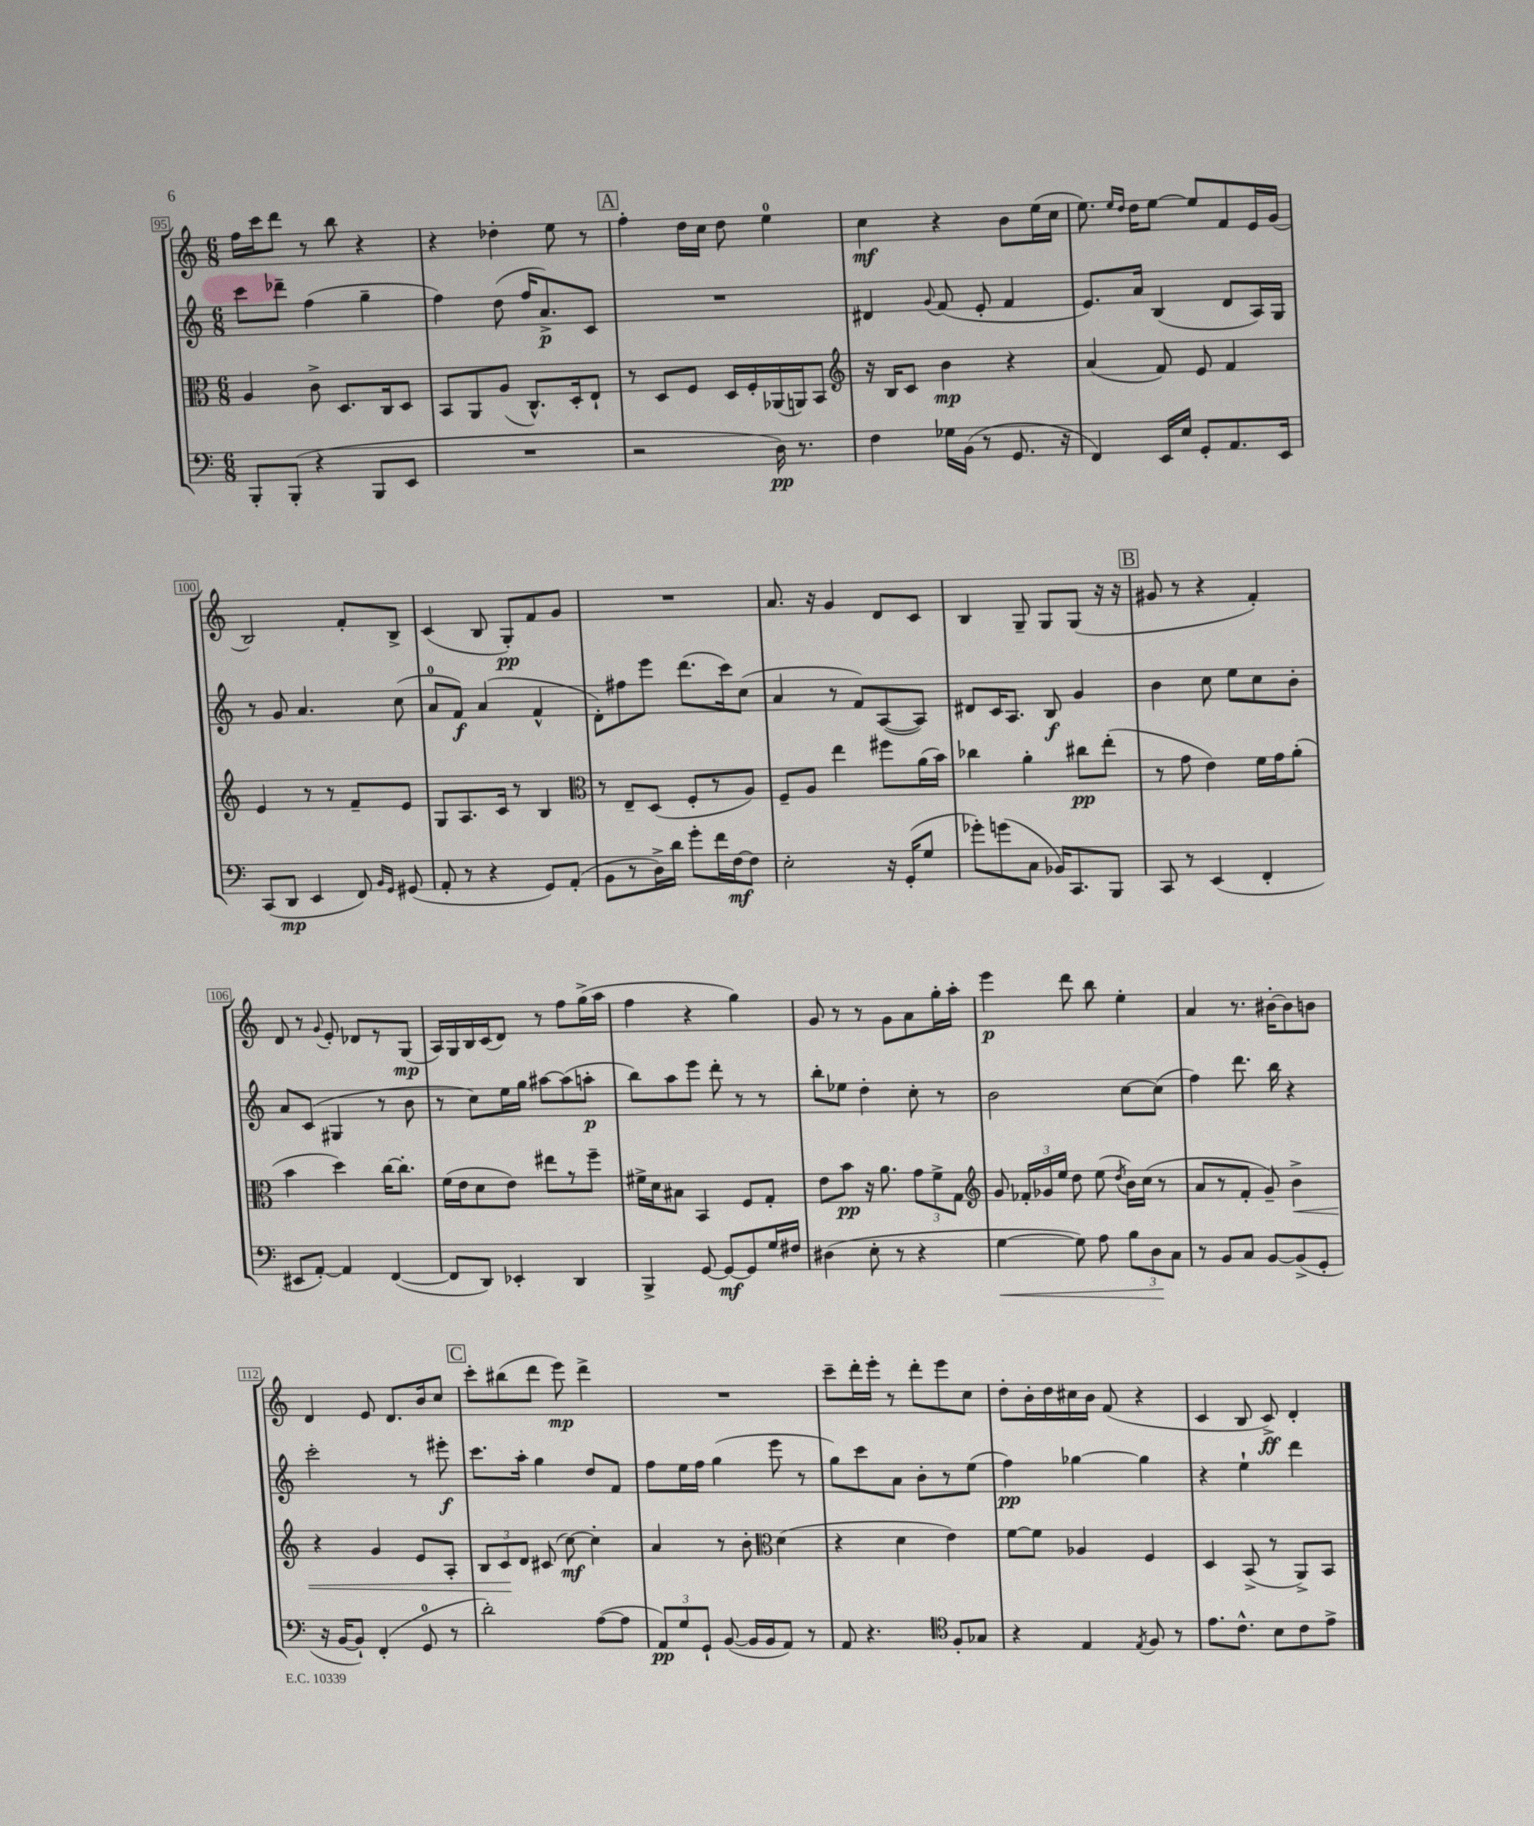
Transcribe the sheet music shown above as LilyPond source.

<<
\new StaffGroup <<
\new Staff = "s0" {
    \clef treble \key c \major \numericTimeSignature \time 6/8
    \autoBeamOff f''16[ c'''16 d'''8] r8 b''8 r4 |
    r4 des''4-. e''8 r8 |
    \mark \markup { \box "A" } f''4-. d''16[ c''16] d''8 e''4-0 |
    c''4\mf r4 b'8[ e''16( c''16] |
    e''8.) \grace { e''16[ d''16] } d''16[ e''8]~ e''8[ f'8 e'16 g'16]( |
    b2) f'8[-. b8]-> |
    c'4( b8 g8[-.\pp) f'8 g'8] |
    R2. |
    a'8. r16 g'4 d'8[ c'8] |
    b4 g8-- g8[ g8]( r16 r16 |
    \mark \markup { \box "B" } gis'8 r8 r4 f'4-.) |
    d'8 r8 \appoggiatura { g'8 } e'8-. des'8[ r8 g8]\mp( |
    a16[) g16 b16 c'16( d'8]) r8 f''8[ g''16->( a''16] |
    f''4 r4 g''4) |
    g'8 r8 r8 g'8[ a'8 g''16-. a''16]-. |
    e'''4\p d'''8 b''8 e''4-. |
    a'4 r8. bis'16[~-. bis'8 b'8] |
    d'4 e'8 d'8.[ b'16 c''8] |
    \mark \markup { \box "C" } c'''8[-. bis''8( d'''8] e'''8\mp) d'''4-> |
    R2. |
    c'''8[-- d'''16-. e'''16]-. r8 d'''8[-. e'''8 c''8] |
    d''8[-. b'16-. d''16 cis''16 b'16] f'8( r4 |
    c'4 b8 c'8->\ff) d'4-. \bar "|." |
}
\new Staff = "s1" {
    \clef treble \key c \major \numericTimeSignature \time 6/8
    \autoBeamOff c'''8[ des'''8]-- f''4( g''4-- |
    f''4) d''8( f''16[ a'8.->\p) c'8] |
    \mark \markup { \box "A" } R2. |
    dis'4 \appoggiatura { g'8 } f'8( e'8-. f'4 |
    e'8.[) a'16] b4( d'8[ a16) g16] |
    r8 g'8 a'4. c''8( |
    a'8[-0 f'8]\f) a'4( f'4-^ |
    d'8[-.) fis''8 e'''8] d'''8.[( c'''16) c''8]( |
    a'4 r8 f'8[) a8~( a8]) |
    dis'8[ c'16 a8.] b8\f g'4 |
    \mark \markup { \box "B" } b'4 c''8 e''8[ c''8 b'8]-. |
    a'8[ c'8]( gis4 r8 b'8 |
    r8 c''8[) e''16 g''16] ais''8[~ ais''8( a''8]-.\p |
    b''8[) a''8 e'''8] d'''8-. r8 r8 |
    b''8[-. ees''8] d''4-. c''8-. r8 |
    b'2 c''8[~ c''8]( |
    f''4) d'''8. b''16 r4 |
    c'''2-. r8 eis'''8-.\f |
    \mark \markup { \box "C" } c'''8.[ a''16]-. g''4 d''8[ f'8] |
    f''8[ e''16 f''16] g''4( e'''8 r8 |
    g''8[) c'''8 a'8] b'8[-. r8 e''8]( |
    f''4\pp) ges''4~ ges''4 |
    r4 e''4-! d'''4 \bar "|." |
}
\new Staff = "s2" {
    \clef alto \key c \major \numericTimeSignature \time 6/8
    \autoBeamOff a4 c'8-> d8.[ c16 d8] |
    b,8[ a,8 a8]( c8.[-^) d16-. e8]-! |
    \mark \markup { \box "A" } r8 d8[ f8] d16[ f16-. aes,16( a,16) b,8] |
    \clef treble r16 b16[ c'8] b'4\mp r4 |
    a'4( f'8) e'8 f'4 |
    e'4 r8 r8 f'8[-- e'8] |
    g8[ a8. c'16] r8 b4 |
    \clef alto r8 e8[-- d8]( f8[-. r8 a8]) |
    f8[-- a8] e''4 fis''8[ a'16( b'16]) |
    ces''4 a'4-. cis''8[\pp e''8]-.( |
    \mark \markup { \box "B" } r8 g'8 e'4) f'16[ g'16 a'8]-.( |
    b'4 d''4) c''16[~ c''8.]-. |
    f'16[( e'16 d'8 e'8]) eis''8[ r8 f''8]-- |
    fis'16[-> d'16 bis8] b,4 f8[ g8]-. |
    e'8[ b'8]\pp r16 a'8. \tuplet 3/2 { g'8[ f'8-> g8] } |
    \clef treble g'8 \tuplet 3/2 { fes'16[-. ges'16 e''16] } d''8 e''8( \acciaccatura { d''8 } b'16[) c''16]( r8 |
    a'8[ r8 f'8]-. g'8--) b'4->\< |
    r4 g'4 e'8[ a8]-. |
    \mark \markup { \box "C" } \tuplet 3/2 { b8[ c'8\! d'8] } cis'8( c''8~\mf) c''4-. |
    a'4 r8 b'8-. \clef alto d'4( |
    r4 d'4 e'4) |
    f'8[~ f'8] aes4 f4 |
    d4 b,8->( r8 a,8[->) b,8] \bar "|." |
}
\new Staff = "s3" {
    \clef bass \key c \major \numericTimeSignature \time 6/8
    \autoBeamOff b,,8[-. b,,8]-.( r4 b,,8[ e,8] |
    R2. |
    \mark \markup { \box "A" } r2 d16\pp) r8. |
    f4 ges16[ b,16]( r8 g,8. r16 |
    f,4) e,16[ e16] g,8[-. a,8. e,16] |
    c,8[( d,8]\mp e,4 f,8) \grace { b,16[ g,16] } gis,8( |
    a,8-. r8 r4 g,8[) a,8]-.( |
    b,8[ r8 d16->) d'16] g'8[-. f'16 f16~\mf f8] |
    e2-. r16 g,16[-.( g8] |
    ges'8[-.) g'8( c8] bes,16[) c,8. b,,8] |
    \mark \markup { \box "B" } c,8 r8 e,4( f,4-. |
    eis,8[ a,8]~-.) a,4 f,4~( |
    f,8[ d,8]) ees,4-. d,4 |
    b,,4-> g,8~ g,8[~\mf g,8 g16 fis16] |
    dis4( e8-. r8 r4 |
    g4~\< g8) a8 \tuplet 3/2 { b8[ d8\! c8] } |
    r8 b,8[ c8] b,8[~ b,8->( g,8]-. |
    r16 b,16[~ b,8]-!) f,4-.( g,8-0 r8 |
    \mark \markup { \box "C" } d'2-.) a8[~( a8] |
    \tuplet 3/2 { a,8[\pp) g8 g,8]-! } b,8~( b,16[ b,16 a,8]) r8 |
    a,8 r4. \clef tenor f8[-. ges8] |
    r4 e4 \acciaccatura { e8 } f8 r8 |
    e'8.[ c'8.]-^ b8[ c'8 e'8]-> \bar "|." |
}
>>
>>
\layout { \context { \Score currentBarNumber = #95 \override BarNumber.stencil = #(make-stencil-boxer 0.1 0.3 ly:text-interface::print) } }
